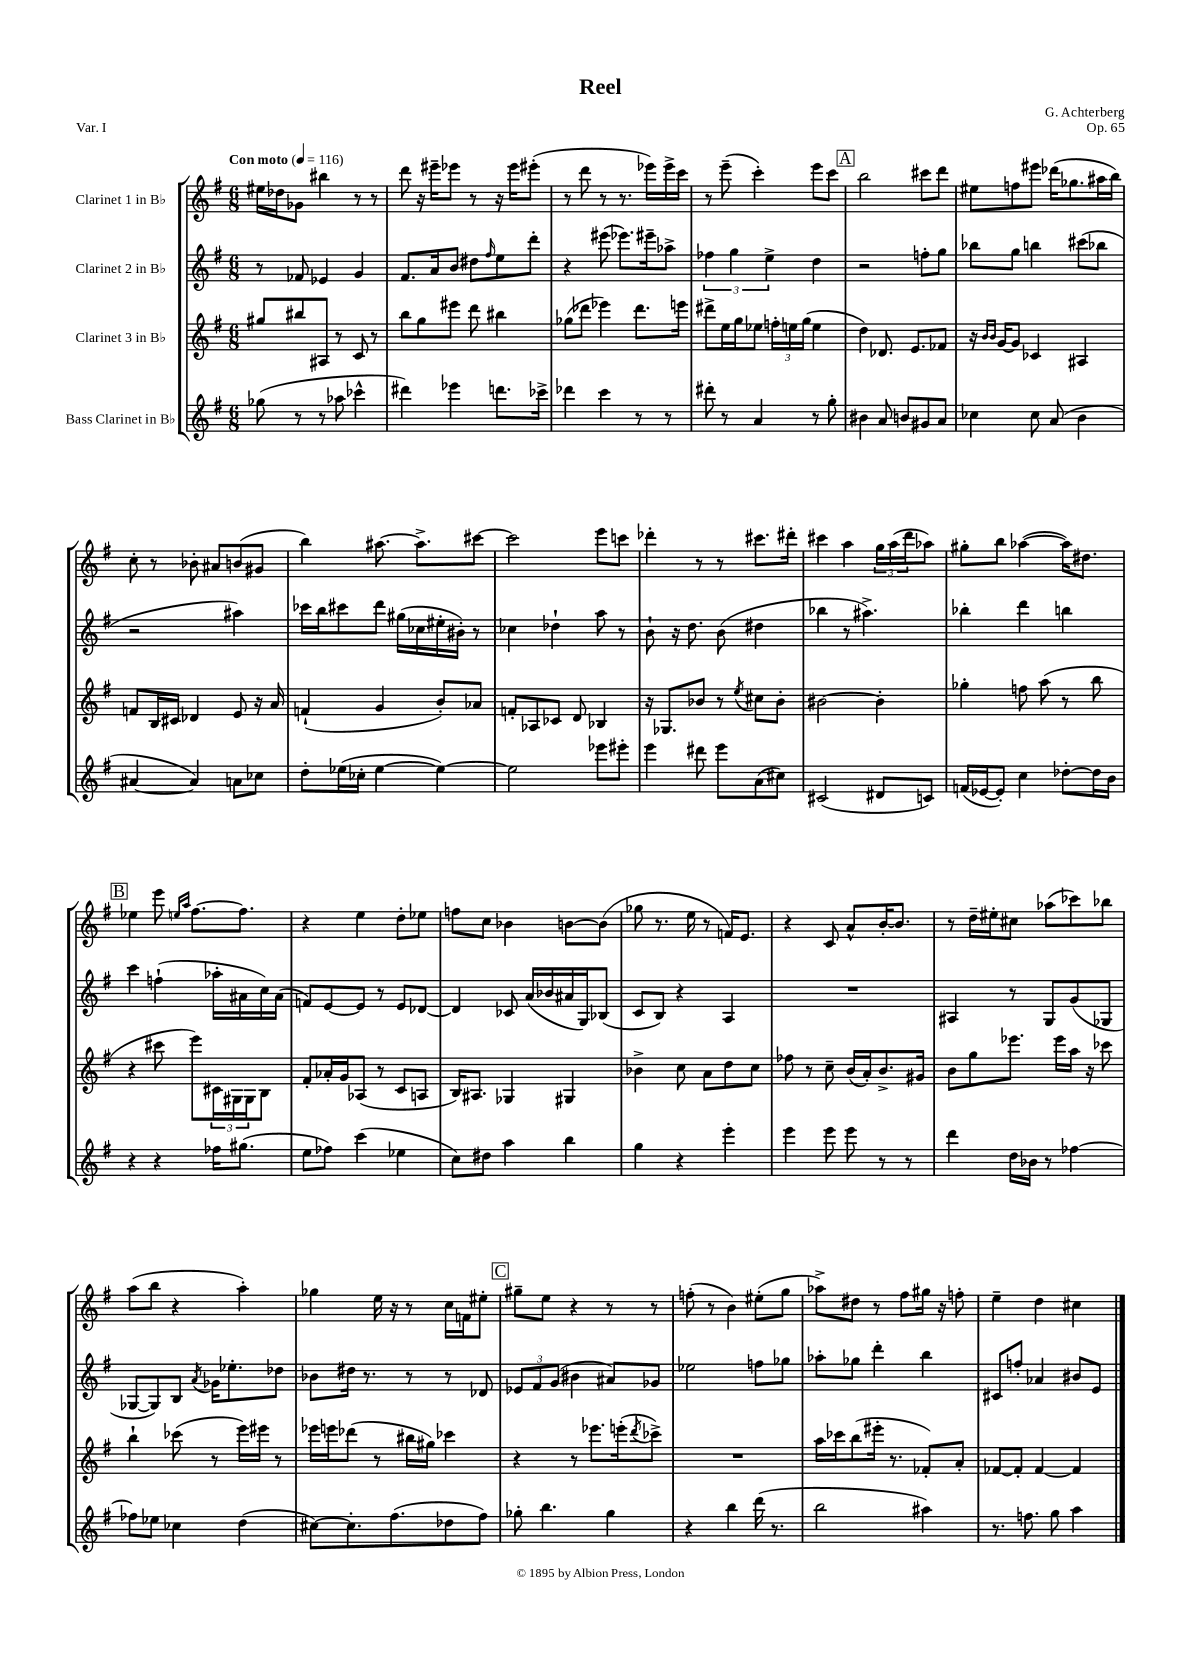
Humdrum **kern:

**kern	**kern	**kern	**kern
*staff4	*staff3	*staff2	*staff1
*clefG2	*clefG2	*clefG2	*clefG2
*k[f#]	*k[f#]	*k[f#]	*k[f#]
*M6/8	*M6/8	*M6/8	*M6/8
*MM116	*MM116	*MM116	*MM116
(8gg-	8gg#	8r	16ee#
.	.	.	16dd-
8r	8bb#	8f-	8g-
8r	8A#	4e-	4bb#
8aa-	8r	.	.
4ccc-^^	8c	4g	8r
.	8r	.	8r
=	=	=	=
4ddd#)	8bb	8.f#	8ddd
.	8gg	.	16r
.	.	16a	16eee#~
4eee-	8eee#	8b	8eee-
.	8ddd	8dd#	8r
.	.	16qqff#	.
8.ddd	4bb#	8ee	16r
.	.	.	16eee-
.	.	8ddd'	(8eee#'
16ccc-^	.	.	.
=	=	=	=
4ddd-	(8gg-	4r	8r
.	8ddd-	.	8ddd
4ccc	4eee-)	(8eee#	8r
.	.	8.eee-)	8.r
8r	8.ddd-	.	.
.	.	16eee#~	16eee-)
8r	.	8aa-^	16eee-^
.	16eee	.	16ccc
=	=	=	=
8ddd#'	8ddd#^	6ff-	8r
8r	16ee	.	(8eee~
.	.	6gg	.
.	16gg	.	.
4a	8ee-	.	4ccc')
.	.	6ee^	.
.	24ff'	.	.
.	24ee	.	.
.	(24gg	.	.
8r	4ee	4dd	8eee
8gg'	.	.	8ccc
=	=	=	=
4b#	4dd)	2r	2bb
8a	8.d-	.	.
8b	.	.	.
.	8.e	.	.
8g#	.	8ff'	8ccc#
8a	8f-	8gg	8ddd
=	=	=	=
4cc-	16r	8bb-	8ee#
.	16qqb	.	.
.	16qqb	.	.
.	[16g	.	.
.	8g]	8gg	8ff
8cc-	4c-	4bb	8eee#
(8a	.	.	(16ddd-
.	.	.	8.gg-
4b	4A#	(8ccc#	.
.	.	8bb-	16aa#
.	.	.	16bb)
=	=	=	=
[4a#	8f	2r	8cc'
.	16B	.	8r
.	16c#	.	.
4a#])	4d-	.	8b-'
.	.	.	8a#
8a	8e	4aa#)	(8b
8cc-	16r	.	8g#
.	16a	.	.
=	=	=	=
8dd'	(4f`	16ccc-	4bb)
.	.	16bb	.
(16ee-	.	8ccc#	.
16cc-'	.	.	.
[4ee-	4g	8ddd	[8.aa#
.	.	(16gg#	.
.	.	16cc-	8.aa#^]
4ee-_)	8b')	16ee#'	.
.	.	16b#')	.
.	8a-	8r	[8ccc#
=	=	=	=
2ee-]	8f'	4cc-	2ccc#]
.	8A-	.	.
.	8c-	4dd-`	.
.	8d	.	.
8eee-	4B-	8aa	8eee
8eee#'	.	8r	8ccc
=	=	=	=
4eee	16r	8b`	4ddd-'
.	8.G-	.	.
.	.	16r	.
.	.	8.dd	.
8ddd#	8b-	.	8r
8eee	8r	(8b	8r
.	8qee	.	.
(8a	8cc#	4dd#	8.ccc#
8cc#)	8b-'	.	.
.	.	.	16ddd#'
=	=	=	=
(2c#	[2b#	4bb-	4ccc#
.	.	8r	4aa
.	.	4.aa#^)	.
8d#	4b#']	.	24gg
.	.	.	(24aa
.	.	.	24ddd
8c)	.	.	8aa-)
=	=	=	=
(16f	4gg-'	4bb-'	8gg#'
[16e-	.	.	.
8e-'])	.	.	8bb
4cc	8ff	4ddd	([4aa-
.	(8aa	.	.
[8dd-'	8r	4bb	16aa-])
.	.	.	8.dd#
16dd-]	8bb	.	.
16b	.	.	.
=	=	=	=
4r	4r	4ccc	4ee-
4r	8ccc#	(4ff`	8eee
.	.	.	16qqee
.	.	.	16qqaa
.	8eee)	.	[8.ff#
16ff-	24c#	16aa-'	.
.	24G#	.	.
(8.gg#	.	16a#	8.ff#]
.	24G#	.	.
.	8B	16cc)	.
.	.	(16a#	.
=	=	=	=
8ee	8f#'	8f)	4r
8ff-)	16a-'	[8e	.
.	16g	.	.
(4ccc	(8A-	8e]	4ee
.	8r	8r	.
4ee-	8c	8e	8dd'
.	8A	[8d-	8ee-
=	=	=	=
8cc)	16B)	4d-]	8ff
.	8.A#	.	.
8dd#	.	.	8cc
4aa	4G-	8c-	4b-
.	.	(16a	.
.	.	16b-	.
4bb	4G#	16a#	[8b
.	.	16G)	.
.	.	(8B-	(8b]
=	=	=	=
4gg	4b-^	8c	8gg-
.	.	8B)	8.r
4r	8cc	4r	.
.	.	.	16ee
.	8a	.	8r
4eee'	8dd	4A	16f)
.	.	.	8.e
.	8cc	.	.
=	=	=	=
4eee	8ff-	2.r	4r
.	8r	.	.
8eee	8cc~	.	8c
8eee	(16b	.	8a^^
.	16a')	.	.
8r	8.b^	.	[16b'
.	.	.	8.b]
8r	.	.	.
.	16g#	.	.
=	=	=	=
4ddd	8b	4A#	8r
.	8gg	.	16dd~
.	.	.	16ee#'
16dd	8.eee-	8r	8cc#
16b-	.	.	.
8r	.	8G	(8aa-
.	16eee-	.	.
[4ff-	16aa	(8g	8ccc-)
.	16r	.	.
.	8ccc-	8G-	8bb-
=	=	=	=
8ff-]	4bb`	[8G-	(8aa
8ee-	.	8G-])	8bb
4cc-	(8ccc-	8B	4r
.	.	8qa	.
.	8r	16g-	.
.	.	8.ee-'	.
(4dd	16eee)	.	4aa')
.	16eee#	.	.
.	8r	8dd-	.
=	=	=	=
[8cc#)	16eee-	8b-	4gg-
.	16eee	.	.
8.cc#']	(8ddd-	16dd#	.
.	.	8.r	.
.	8r	.	16ee
(8.ff#	.	.	16r
.	16bb#	8r	8r
.	16gg#)	.	.
8dd-	4ccc-	8r	16cc
.	.	.	16f
8ff#)	.	8d-	8ee#'
=	=	=	=
8gg-'	4r	12e-	8gg#~
.	.	12f#	.
4.bb	.	.	8ee
.	.	(12g	.
.	8r	4b#	4r
.	8.eee-	.	.
4gg-	.	8a#)	8r
.	(16eee'	.	.
.	8qddd	.	.
.	8ccc-^)	8g-	8r
=	=	=	=
4r	2.r	2ee-	(8ff'
.	.	.	8r
4bb	.	.	4b)
(16ddd	.	8ff	(8ee#'
8.r	.	.	.
.	.	8gg-	8gg
=	=	=	=
2bb	16aa	8aa-'	8aa-^)
.	16ccc-	.	.
.	(8bb	8gg-	8dd#
.	16eee#'	4ddd'	8r
.	8.r	.	.
.	.	.	8ff#
4aa#)	8f-')	4bb	16gg#
.	.	.	16r
.	8a'	.	8ff'
=	=	=	=
8.r	[8f-	8c#	4ee~
.	8f-']	8ff'	.
8.ff	.	.	.
.	[4f-	4a-	4dd
8gg	.	.	.
4aa	4f-]	8b#	4cc#
.	.	8e	.
==	==	==	==
*-	*-	*-	*-
